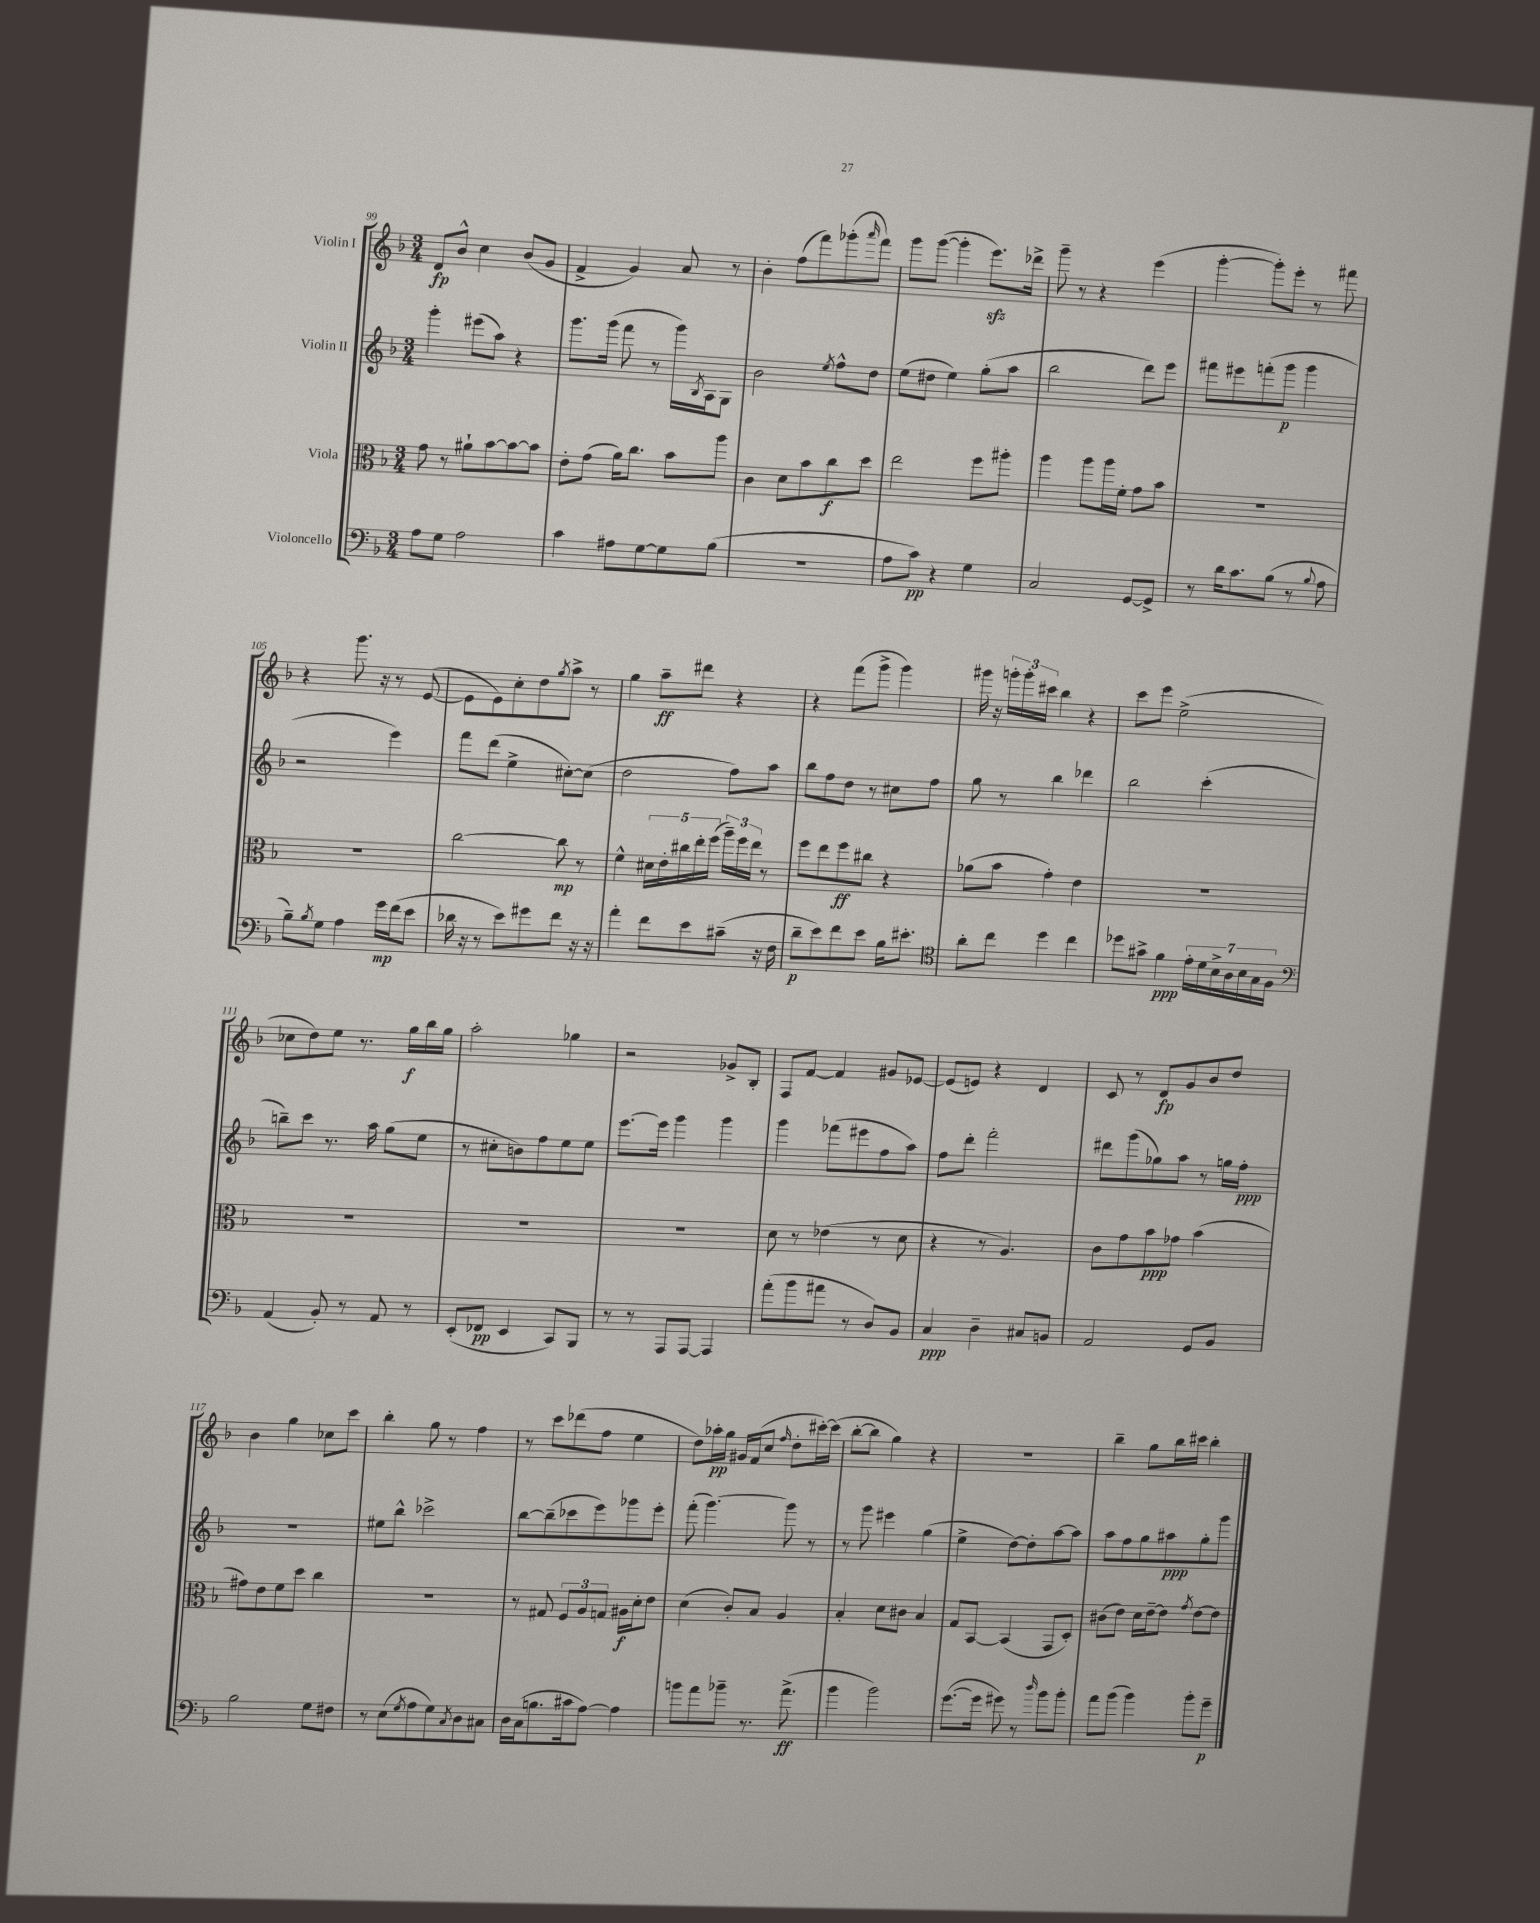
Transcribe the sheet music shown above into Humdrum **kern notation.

**kern	**dynam	**kern	**dynam	**kern	**dynam	**kern	**dynam
*part4	*part4	*part3	*part3	*part2	*part2	*part1	*part1
*staff4	*staff4	*staff3	*staff3	*staff2	*staff2	*staff1	*staff1
*I"Violoncello	*	*I"Viola	*	*I"Violin II	*	*I"Violin I	*
*clefF4	*	*clefC3	*	*clefG2	*	*clefG2	*
*k[b-]	*	*k[b-]	*	*k[b-]	*	*k[b-]	*
*M3/4	*	*M3/4	*	*M3/4	*	*M3/4	*
=99	=99	=99	=99	=99	=99	=99	=99
8A\L	.	8g\	.	4ggg'\	.	8d/L	fp
8G\J	.	8r	.	.	.	8b-^^/J	.
2A\	.	8a#X`\L	.	(8eee#X\L	.	4cc\	.
.	.	[8b-\	.	8aa\J)	.	.	.
.	.	8b-\_	.	4r	.	(8b-/L	.
.	.	8b-\J]	.	.	.	8g/J	.
=100	=100	=100	=100	=100	=100	=100	=100
4c\	.	8e'\L	.	8.ggg\L	.	4f^/	.
.	.	(8g\J	.	.	.	.	.
.	.	.	.	(16ggg\Jk	.	.	.
8A#X\L	.	16a\KL)	.	8fff\	.	4g/)	.
.	.	8.cc\J	.	.	.	.	.
[8G\	.	.	.	8r	.	.	.
8G\]	.	8b-\L	.	16ggg\LL)	.	8a/	.
.	.	.	.	8qB-/	.	.	.
.	.	.	.	16A\J	.	.	.
(8B-\J	.	8aa\J	.	8G\J	.	8r	.
=101	=101	=101	=101	=101	=101	=101	=101
2.r	.	4c\	.	2b-\	.	4b-'\	.
.	.	8d\L	.	.	.	(8ff\L	.
.	.	8b-\	.	.	.	8fff\)	.
.	.	.	.	8qee/	.	.	.
.	.	8cc\	f	8ff^^\L	.	(8ggg-X'\	.
.	.	.	.	.	.	16qqaaa/	.
.	.	8dd\J	.	8dd\J	.	8fff\J)	.
=102	=102	=102	=102	=102	=102	=102	=102
8A\L	.	2ee\	.	(8ee\L	.	8ggg\L	.
8c\J)	pp	.	.	8dd#X\J	.	([8ggg\J	.
4r	.	.	.	4ee\)	.	4ggg'\]	.
4G\	.	8ff\L	.	(8gg'\L	.	8.eeezz\L)	.
.	.	8aa#X'\J	.	8aa\J	.	.	.
.	.	.	.	.	.	16ddd-X^\Jk	.
=103	=103	=103	=103	=103	=103	=103	=103
2C/	.	4aa\	.	2bb-\	.	8ggg~\	.
.	.	.	.	.	.	8r	.
.	.	8aa\L	.	.	.	4r	.
.	.	16aa\L	.	.	.	.	.
.	.	16f'\JJ	.	.	.	.	.
[8GG/L	.	8g\L	.	8ddd\L)	.	(4eee\	.
8GG^/J]	.	8b-\J	.	8eee\J	.	.	.
=104	=104	=104	=104	=104	=104	=104	=104
8r	.	2.r	.	8fff#X\L	.	[4ggg'\	.
16d\KL	.	.	.	8eee#X\	.	.	.
8.c\	.	.	.	.	.	.	.
.	.	.	.	(8fffn'\	.	8ggg'\L])	.
(8B-\J	.	.	.	8ggg\J	p	8eee'\J	.
8r	.	.	.	4ggg\	.	8r	.
8qqB-/	.	.	.	.	.	.	.
8A\	.	.	.	.	.	8fff#X\	.
!!LO:LB:g=z
=105	=105	=105	=105	=105	=105	=105	=105
8B-~\L)	.	2.r	.	2r	.	4r	.
8qB-/	.	.	.	.	.	.	.
8G\J	.	.	.	.	.	.	.
4A\	.	.	.	.	.	8.ggg\	.
.	.	.	.	.	.	16r	.
16g\LL	mp	.	.	4eee\)	.	8r	.
(16f\J	.	.	.	.	.	.	.
8e\J	.	.	.	.	.	([8e/	.
=106	=106	=106	=106	=106	=106	=106	=106
16d-X\	.	[2cc\	.	8fff\L	.	8e\L]	.
16r	.	.	.	.	.	.	.
8r	.	.	.	(8ddd\J	.	8e\)	.
8e\L)	.	.	.	4ee^\	.	8cc'\	.
8g#X\	.	.	.	.	.	8dd\	.
.	.	.	.	.	.	8qgg/	.
8f\J	.	8cc\]	mp	[8cc#X'\L)	.	8aa^\J	.
16r	.	8r	.	(8cc#\J]	.	8r	.
16r	.	.	.	.	.	.	.
=107	=107	=107	=107	=107	=107	=107	=107
4a'\	.	4f^^\	.	2dd\	.	4gg\	.
8f\L	.	20d#X\LL	.	.	.	8aa~\L	ff
.	.	20e'\	.	.	.	.	.
.	.	20cc#X\	.	.	.	.	.
8e\	.	.	.	.	.	8ddd#X\J	.
.	.	20ee'\	.	.	.	.	.
.	.	(20ff\JJ	.	.	.	.	.
(8c#X~\J	.	24aa~\LL)	.	8ff\L)	.	4r	.
.	.	24ff\	.	.	.	.	.
.	.	24ee\JJ	.	.	.	.	.
16r	.	8r	.	8aa\J	.	.	.
16F\	.	.	.	.	.	.	.
=108	=108	=108	=108	=108	=108	=108	=108
8d~\L	p	8ff\L	.	8bb-\L	.	4r	.
8e\)	.	8ee\	.	8ff\	.	.	.
8f\	.	8ff\	ff	8dd\J	.	(8fff\L	.
8e\J	.	8cc#X\J	.	8r	.	8ggg^\J	.
16B-\KL	.	4r	.	8cc#X\L	.	4ggg\)	.
8.e#X'\J	.	.	.	.	.	.	.
.	.	.	.	8ff\J	.	.	.
=109	=109	=109	=109	=109	=109	=109	=109
*clefC4	*	*	*	*	*	*	*
8a'\L	.	(8a-X\L	.	8gg\	.	16ggg#X\	.
.	.	.	.	.	.	16r	.
8cc\J	.	8b-\J	.	8r	.	24gggn'\LL	.
.	.	.	.	.	.	24ggg'\	.
.	.	.	.	.	.	24ccc#X\JJ	.
4dd\	.	4g'\)	.	4bb-\	.	4bb-\	.
4cc\	.	4e\	.	4ddd-X\	.	4r	.
=110	=110	=110	=110	=110	=110	=110	=110
8dd-X\L	.	2.r	.	2bb-\	.	8ccc\L	.
8g#X^\J	.	.	.	.	.	8eee\J	.
4f\	ppp	.	.	.	.	(2ee^\	.
28e'\LL	.	.	.	(4ccc'\	.	.	.
28d\	.	.	.	.	.	.	.
28B-^\	.	.	.	.	.	.	.
28A\	.	.	.	.	.	.	.
28B-\	.	.	.	.	.	.	.
28G\	.	.	.	.	.	.	.
28F\JJ	.	.	.	.	.	.	.
!!LO:LB:g=z
=111	=111	=111	=111	=111	=111	=111	=111
*clefF4	*	*	*	*	*	*	*
(4AA/	.	2.r	.	8bbn~\L)	.	8cc-X\L	.
.	.	.	.	8ccc\J	.	8dd\)	.
8BB-'/)	.	.	.	8.r	.	8ee\J	.
8r	.	.	.	.	.	8.r	.
.	.	.	.	16aa\	.	.	.
8AA/	.	.	.	(8gg\L	.	.	.
.	.	.	.	.	.	16gg\LL	f
8r	.	.	.	8ee\J	.	16bb-\	.
.	.	.	.	.	.	16gg\JJ	.
=112	=112	=112	=112	=112	=112	=112	=112
(8EE'/L	.	2.r	.	8r	.	2aa'\	.
8FF-X/J	pp	.	.	8cc#X'\L	.	.	.
4EE/	.	.	.	8bn\)	.	.	.
.	.	.	.	8ff\	.	.	.
8CC/L)	.	.	.	8ee\	.	4gg-X\	.
8BBB-/J	.	.	.	8ee\J	.	.	.
=113	=113	=113	=113	=113	=113	=113	=113
8r	.	2.r	.	[8.eee\L	.	2r	.
8r	.	.	.	.	.	.	.
.	.	.	.	16eee\Jk]	.	.	.
8AAA/L	.	.	.	4ggg\	.	.	.
[8AAA/J	.	.	.	.	.	.	.
4AAA/]	.	.	.	4ggg\	.	8g-X^/L	.
.	.	.	.	.	.	8B-'/J	.
=114	=114	=114	=114	=114	=114	=114	=114
(8a'\L	.	8d\	.	4ggg\	.	8F/L	.
8b-\	.	8r	.	.	.	[8f/J	.
8a#X\J	.	(4e-X\	.	(8fff-X\L	.	4f/]	.
8r	.	.	.	8eee#X\	.	.	.
8D/L)	.	8r	.	8ff\	.	8g#X/L	.
8BB-/J	.	8d\	.	8aa\J)	.	[8e-X/J	.
=115	=115	=115	=115	=115	=115	=115	=115
4C/	ppp	4r	.	8ff\L	.	(8e-/L]	.
.	.	.	.	8ddd'\J	.	8en/J)	.
4D~\	.	8r	.	2fff'\	.	4r	.
.	.	4.A/)	.	.	.	.	.
8C#X/L	.	.	.	.	.	4d/	.
8BBn/J	.	.	.	.	.	.	.
=116	=116	=116	=116	=116	=116	=116	=116
2AA/	.	8c\L	.	8ddd#X\L	.	8c/	.
.	.	8g\	.	(8ggg\	.	8r	.
.	.	8b-\	ppp	8gg-X\)	.	8d/L	fp
.	.	8g-X\J	.	8aa\J	.	8g/	.
8GG/L	.	(4b-\	.	8r	.	8b-/	.
8BB-/J	.	.	.	16ggn\LL	.	8dd/J	.
.	.	.	.	16ff'\JJ	ppp	.	.
!!LO:LB:g=z
=117	=117	=117	=117	=117	=117	=117	=117
2B-\	.	8g#X\L)	.	2.r	.	4b-\	.
.	.	8e\	.	.	.	.	.
.	.	8f\	.	.	.	4gg\	.
.	.	8dd\J	.	.	.	.	.
8G\L	.	4cc\	.	.	.	8cc-X\L	.
8F#X\J	.	.	.	.	.	8ccc\J	.
=118	=118	=118	=118	=118	=118	=118	=118
8r	.	2.r	.	8ee#X\L	.	4bb-'\	.
(8E\L	.	.	.	8bb-^^\J	.	.	.
8qG/	.	.	.	.	.	.	.
8A\	.	.	.	2ccc-X^\	.	8gg\	.
8G\)	.	.	.	.	.	8r	.
8qC/	.	.	.	.	.	.	.
8D\	.	.	.	.	.	4ff\	.
8C#X\J	.	.	.	.	.	.	.
=119	=119	=119	=119	=119	=119	=119	=119
16D\LL	.	8r	.	[8bb-\L	.	8r	.
(16C\J	.	.	.	.	.	.	.
8.Bn\	.	8G#X/	.	(8bb-~\]	.	8ccc\L	.
.	.	12F/L	.	8ccc-X\	.	(8ddd-X\	.
16c#X\k	.	.	.	.	.	.	.
.	.	12A/	.	.	.	.	.
[8A\J)	.	.	.	8eee\)	.	8ff\J	.
.	.	12Gn/J	.	.	.	.	.
4A\]	.	16A#X\LL	f	8ggg-X\	.	4ee\	.
.	.	16d'\J	.	.	.	.	.
.	.	8e\J	.	8eee'\J	.	.	.
=120	=120	=120	=120	=120	=120	=120	=120
8bn\L	.	(4d\	.	(8fff'\	.	8dd\L)	.
8a\	.	.	.	[4.ggg\)	.	16aa-X'\L	pp
.	.	.	.	.	.	16gg\JJ	.
8b-X~\J	.	8c'/L)	.	.	.	16g#X/LL	.
.	.	.	.	.	.	(16f/J	.
8.r	.	8B-/J	.	.	.	8cc/J	.
.	.	.	.	.	.	16qqff/	.
.	.	4A/	.	8ggg\]	.	8dd'\L	.
(8.a^\	ff	.	.	.	.	.	.
.	.	.	.	8r	.	[16ccc#X'\L)	.
.	.	.	.	.	.	(16ccc#\JJ]	.
=121	=121	=121	=121	=121	=121	=121	=121
4b-\	.	4B-'/	.	8r	.	[8bb-'\L	.
.	.	.	.	8ggg\	.	8bb-\J]	.
2b-\)	.	8d\L	.	4eee#X\	.	4gg\)	.
.	.	8c#X\J	.	.	.	.	.
.	.	4B-/	.	(4gg\	.	4r	.
=122	=122	=122	=122	=122	=122	=122	=122
([8.g\L	.	8G/L	.	4ee^\	.	2.r	.
.	.	[8BB-/J	.	.	.	.	.
16g\Jk]	.	.	.	.	.	.	.
8g#X\)	.	(4BB-/]	.	[8dd\L)	.	.	.
8r	.	.	.	8dd'\]	.	.	.
16qqdd/	.	.	.	.	.	.	.
8b-\L	.	8GG/L	.	[8aa\	.	.	.
8b-'\J	.	8D'/J)	.	8aa\J]	.	.	.
=123	=123	=123	=123	=123	=123	=123	=123
8a\L	.	(8c#X\L	.	8aa\L	.	4bb-~\	.
(8b-\J	.	8e\J)	.	8ff\	.	.	.
4b-\)	.	16d\LL	.	8gg\	.	8gg\L	.
.	.	[16e~\J	.	.	.	.	.
.	.	8e\J]	.	8aa#X\	ppp	16bb-\L	.
.	.	.	.	.	.	16ccc#X\JJ	.
.	.	8qg/	.	.	.	.	.
8b-'\L	.	[8e\L	.	8gg'\	.	4bb-'\	.
8g~\J	p	8e\J]	.	8ggg\J	.	.	.
==	==	==	==	==	==	==	==
*-	*-	*-	*-	*-	*-	*-	*-
